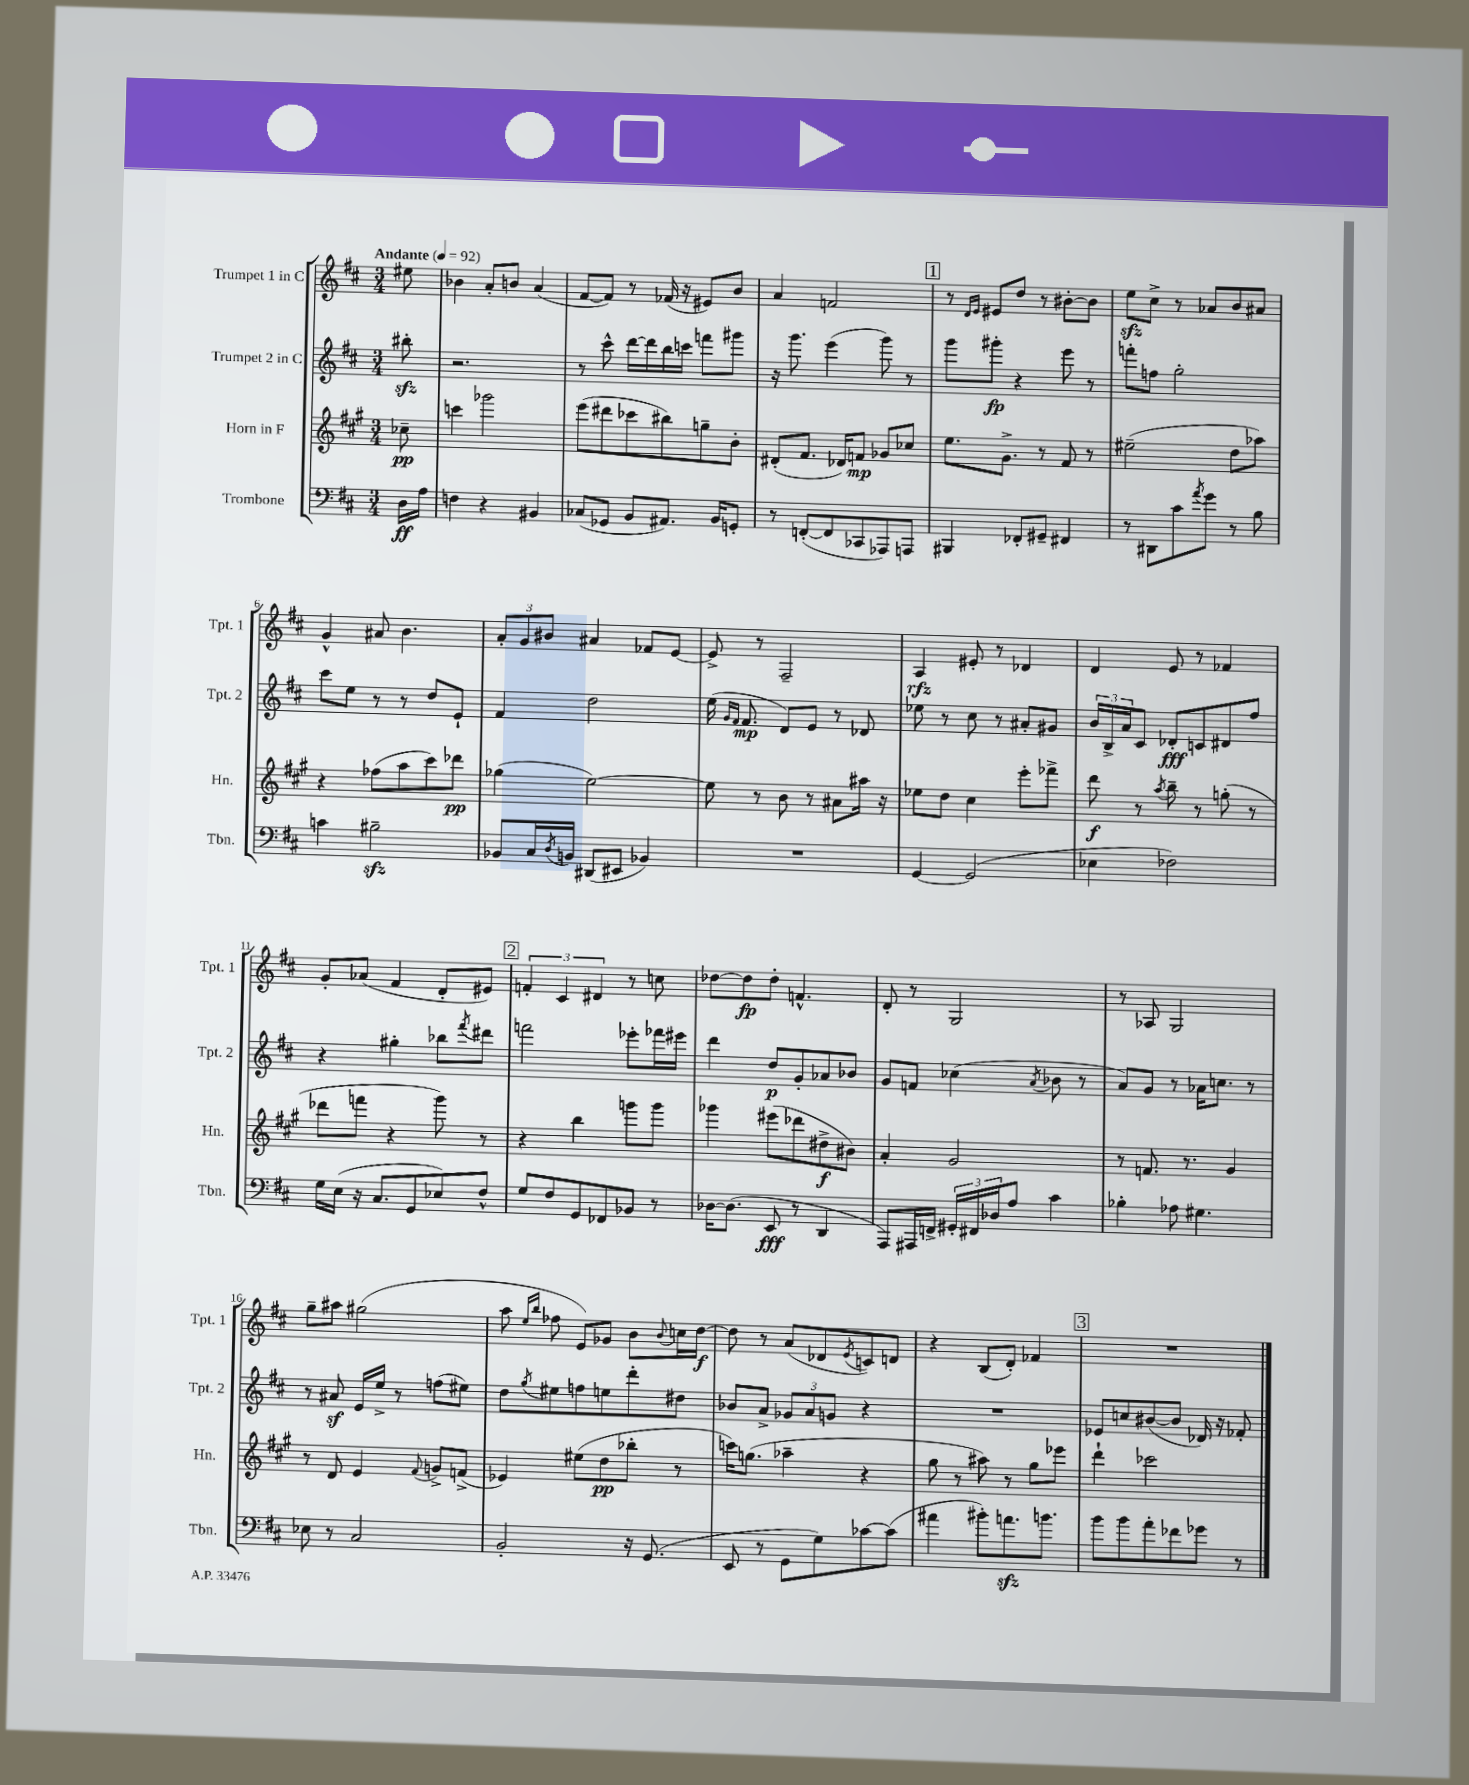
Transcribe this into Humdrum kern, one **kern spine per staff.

**kern	**dynam	**kern	**dynam	**kern	**dynam	**kern	**dynam
*part4	*part4	*part3	*part3	*part2	*part2	*part1	*part1
*staff4	*staff4	*staff3	*staff3	*staff2	*staff2	*staff1	*staff1
*I"Trombone	*	*I"Horn in F	*	*I"Trumpet 2 in C	*	*I"Trumpet 1 in C	*
*I'Tbn.	*	*I'Hn.	*	*I'Tpt. 2	*	*I'Tpt. 1	*
*clefF4	*	*clefG2	*	*clefG2	*	*clefG2	*
*k[f#c#]	*	*k[f#c#g#]	*	*k[f#c#]	*	*k[f#c#]	*
*M3/4	*	*M3/4	*	*M3/4	*	*M3/4	*
*MM92	*	*MM92	*	*MM92	*	*MM92	*
=	=	=	=	=	=	=	=
!	!	!	!	!	!	!LO:TX:a:B:t=Andante	!
16D\LL	ff	8cc-X~\	pp	8bb#Xzz'\	.	8ee#X\	.
16A\JJ	.	.	.	.	.	.	.
=1	=1	=1	=1	=1	=1	=1	=1
4Fn\	.	4cccn\	.	2.r	.	4b-X\	.
4r	.	2ggg-X\	.	.	.	8a'/L	.
.	.	.	.	.	.	8bn/J	.
4BB#X/	.	.	.	.	.	(4a/	.
=2	=2	=2	=2	=2	=2	=2	=2
(8C-X/L	.	(8eee\L	.	8r	.	[8f#/L	.
8GG-X/J	.	8ddd#X\	.	8ccc#^^\	.	8f#/J])	.
8BB/L	.	8ccc-X\	.	[16ddd\LL	.	8r	.
.	.	.	.	16ddd\]	.	.	.
8.AA#X/J)	.	8bb#X\)	.	16bb\	.	(16f-X/	.
.	.	.	.	16cccn\JJ	.	16r	.
.	.	8ggn~\	.	8fffn\L	.	8e#X/L)	.
16BB/KL	.	.	.	.	.	.	.
8GGn'/J	.	8b'\J	.	8ggg#X\J	.	8b/J	.
=3	=3	=3	=3	=3	=3	=3	=3
8r	.	(8d#X'/L	.	16r	.	4a/	.
.	.	.	.	8.ggg\	.	.	.
([8FFn'/L	.	8.f#/J	.	.	.	.	.
8FF/]	.	.	.	(4eee\	.	2fn/	.
.	.	16d-X/KL)	.	.	.	.	.
8CC-X/	.	8fn/J	mp	.	.	.	.
8AAA-X/)	.	8g-X/L	.	8ggg\)	.	.	.
8AAAn/J	.	8cc-X/J	.	8r	.	.	.
!!LO:REH:place=s1:t=1
=4	=4	=4	=4	=4	=4	=4	=4
4BBB#X/	.	8.ee\L	.	8ggg\L	.	8r	.
.	.	.	.	.	.	16qqd/LL	.
.	.	.	.	.	.	16qqe/JJ	.
.	.	.	.	8ggg#X'\J	fp	8e#X/L	.
.	.	8.g#^\J	.	.	.	.	.
8FF-X'/L	.	.	.	4r	.	8dd/J	.
8GG#X~/J	.	8r	.	.	.	8r	.
4FF#X/	.	8f#/	.	8eee\	.	[8b#X'\L	.
.	.	8r	.	8r	.	8b#\J]	.
=5	=5	=5	=5	=5	=5	=5	=5
8r	.	(2ee#X~\	.	8fffn'\L	.	8eezz\L	.
8DD#X\L	.	.	.	8ffn\J	.	8cc#^\J	.
8c#\	.	.	.	2gg'\	.	8r	.
8qa/	.	.	.	.	.	.	.
8g\J	.	.	.	.	.	8a-X/L	.
8r	.	8dd\L	.	.	.	8b/	.
8B\	.	8aa-X\J)	.	.	.	8a#X/J	.
!!LO:LB:g=z
=6	=6	=6	=6	=6	=6	=6	=6
4cn\	.	4r	.	8ccc#\L	.	4g^^/	.
.	.	.	.	8ee\J	.	.	.
2B#Xzz~\	.	(8ff-X\L	.	8r	.	8a#X/	.
.	.	8aa\	.	8r	.	4.b\	.
.	.	8ccc#\)	.	8dd/L	.	.	.
.	.	8ddd-X\J	pp	8e`/J	.	.	.
=7	=7	=7	=7	=7	=7	=7	=7
8BB-X/L	.	(4gg-X\	.	4f#/	.	12a'/L	.
.	.	.	.	.	.	12g/	.
16C#/L	.	.	.	.	.	.	.
.	.	.	.	.	.	12b#X/J	.
8qD/	.	.	.	.	.	.	.
16BBn/JJ	.	.	.	.	.	.	.
(8DD#X/L	.	[2ee\)	.	2dd\	.	4a#X/	.
8EE#X/J	.	.	.	.	.	.	.
4BB-X/)	.	.	.	.	.	8f-X/L	.
.	.	.	.	.	.	[8e/J	.
=8	=8	=8	=8	=8	=8	=8	=8
2.r	.	8ee\]	.	(16ee\	.	8e^/]	.
.	.	.	.	16qqg/LL	.	.	.
.	.	.	.	16qqf#/JJ	.	.	.
.	.	.	.	8.f#/	mp	.	.
.	.	8r	.	.	.	8r	.
.	.	8b\	.	8d/L)	.	2F#~/	.
.	.	8r	.	8e/J	.	.	.
.	.	8a#X\L	.	8r	.	.	.
.	.	16aa#X\Jk	.	8d-X/	.	.	.
.	.	16r	.	.	.	.	.
=9	=9	=9	=9	=9	=9	=9	=9
[4GG/	.	8ee-X\L	.	8ee-X\	.	4A/	rfz
.	.	8dd\J	.	8r	.	.	.
(2GG/]	.	4cc#\	.	8cc#\	.	8e#X'/	.
.	.	.	.	8r	.	8r	.
.	.	8eee'\L	.	8a#X'/L	.	4d-X/	.
.	.	8fff-X^\J	.	8g#X/J	.	.	.
=10	=10	=10	=10	=10	=10	=10	=10
4E-X\	.	8ddd\	f	24b/LL	.	4d/	.
.	.	.	.	24B^/	.	.	.
.	.	.	.	24a/J	.	.	.
.	.	8r	.	8c#/J	.	.	.
.	.	8qaa/	.	.	.	.	.
2F-X\)	.	8bb~\	.	8d-X'/L	fff	8e/	.
.	.	8r	.	8cn/	.	8r	.
.	.	(8ggn'\	.	8d#X/	.	4f-X/	.
.	.	8r	.	8ff#/J	.	.	.
!!LO:LB:g=z
=11	=11	=11	=11	=11	=11	=11	=11
16G\LL	.	8ddd-X\L	.	4r	.	8g'/L	.
(16E\JJ	.	.	.	.	.	.	.
16r	.	8fffn\J	.	.	.	(8a-X/J	.
8.C#/L	.	.	.	.	.	.	.
.	.	4r	.	4gg#X'\	.	4f#/	.
8GG/	.	.	.	.	.	.	.
8E-X/)	.	8ggg#\)	.	8bb-X\L	.	8d'/L	.
.	.	.	.	8qfff#/	.	.	.
8F#^^/J	.	8r	.	8ddd#X\J	.	8e#X/J)	.
!!LO:REH:place=s1:t=2
=12	=12	=12	=12	=12	=12	=12	=12
8G/L	.	4r	.	2fffn\	.	6fn'/	.
8F#/	.	.	.	.	.	.	.
.	.	.	.	.	.	6c#/	.
8GG/	.	4bb\	.	.	.	.	.
.	.	.	.	.	.	6d#X/	.
8FF-X/	.	.	.	.	.	.	.
8BB-X/J	.	8gggn\L	.	8eee-X'\L	.	8r	.
8r	.	8ggg\J	.	16fff-X\L	.	8ccn\	.
.	.	.	.	16eee#X\JJ	.	.	.
=13	=13	=13	=13	=13	=13	=13	=13
[16D-X\KL	.	4ggg-X\	.	4ddd\	.	[8dd-X\L	.
(8.D-\J]	.	.	.	.	.	.	.
.	.	.	.	.	.	8dd-\]	fp
8EE/	fff	(8eee#X\L	.	8dd/L	p	8dd-'\J	.
8r	.	8ddd-X\	.	8g'/	.	4.fn^^/	.
4DD/	.	8dd#X^\	f	8a-X/	.	.	.
.	.	8b#X\J)	.	8b-X/J	.	.	.
=14	=14	=14	=14	=14	=14	=14	=14
8AAA/L)	.	4a'/	.	8g/L	.	8d'/	.
16AAA#X/L	.	.	.	8fn/J	.	8r	.
16FFn^/JJ	.	.	.	.	.	.	.
24GG#X'/LL	.	2g#/	.	(4cc-X\	.	2G/	.
24FF#X/	.	.	.	.	.	.	.
24D-X/J	.	.	.	.	.	.	.
8A/J	.	.	.	.	.	.	.
.	.	.	.	8qa/	.	.	.
4c#\	.	.	.	8b-X\	.	.	.
.	.	.	.	8r	.	.	.
=15	=15	=15	=15	=15	=15	=15	=15
4B-X'\	.	8r	.	8a/L)	.	8r	.
.	.	8.fn/	.	8g/J	.	8A-X/	.
8A-X\	.	.	.	8r	.	2G/	.
.	.	8.r	.	.	.	.	.
4.G#X\	.	.	.	16a-X\KL	.	.	.
.	.	.	.	8.ccn\J	.	.	.
.	.	4g#/	.	.	.	.	.
.	.	.	.	8r	.	.	.
!!LO:LB:g=z
=16	=16	=16	=16	=16	=16	=16	=16
8E-X\	.	8r	.	8r	.	8gg~\L	.
8r	.	8d/	.	8a#Xz/	.	8aa#X\J	.
2C#/	.	4e/	.	16e/LL	.	(2gg#X\	.
.	.	.	.	16ee^/JJ	.	.	.
.	.	.	.	8r	.	.	.
.	.	8qqf#/	.	.	.	.	.
.	.	8gn^/L	.	(8ffn\L	.	.	.
.	.	(8fn^/J	.	8ee#X\J)	.	.	.
=17	=17	=17	=17	=17	=17	=17	=17
2BB'/	.	4e-X/)	.	8dd\L	.	8aa\	.
.	.	.	.	.	.	16qqee/LL	.
.	.	.	.	8qgg/	.	16qqbb/JJ	.
.	.	.	.	8ee#X\	.	8ff-X\	.
.	.	(8ee#X\L	.	8ffn\	.	8e/L)	.
.	.	8dd\	pp	8een\	.	8g-X/J	.
16r	.	8bb-X'\J	.	8ddd'\	.	8b\L	.
(8.GG/	.	.	.	.	.	.	.
.	.	.	.	.	.	8qqb/	.
.	.	8r	.	8dd#X\J	.	16ccn\L	.
.	.	.	.	.	.	[16dd\JJ	f
=18	=18	=18	=18	=18	=18	=18	=18
8EE/	.	16cccn\KL)	.	8b-X/L	.	8dd\]	.
.	.	(8.ggn\J	.	.	.	.	.
8r	.	.	.	8a^/J	.	8r	.
8GG\L	.	4aa-X~\	.	12g-X/L	.	(8a/L	.
.	.	.	.	12a/	.	.	.
8G\)	.	.	.	.	.	8d-X/	.
.	.	.	.	12gn/J	.	.	.
.	.	.	.	.	.	8qe/	.
[8c-X\	.	4r	.	4r	.	8cn/)	.
(8c-\J]	.	.	.	.	.	8dn/J	.
=19	=19	=19	=19	=19	=19	=19	=19
4a#X\	.	8gg#\	.	2.r	.	4r	.
.	.	8r	.	.	.	.	.
8b#X'\L)	.	8aa#X\)	.	.	.	(8B/L	.
8.anzz\	.	8r	.	.	.	8d'/J)	.
.	.	8gg#\L	.	.	.	4f-X/	.
8.bn\J	.	.	.	.	.	.	.
.	.	8eee-X\J	.	.	.	.	.
!!LO:REH:place=s1:t=3
=20	=20	=20	=20	=20	=20	=20	=20
8b\L	.	4ddd`\	.	8e-X/L	.	2.r	.
8b\	.	.	.	8ccn/	.	.	.
8a'\	.	2ccc-X\	.	([8b#X/	.	.	.
8f-X\	.	.	.	8b#/J]	.	.	.
8g-X\J	.	.	.	16d-X/)	.	.	.
.	.	.	.	16r	.	.	.
8r	.	.	.	8f-X'/	.	.	.
==	==	==	==	==	==	==	==
*-	*-	*-	*-	*-	*-	*-	*-
